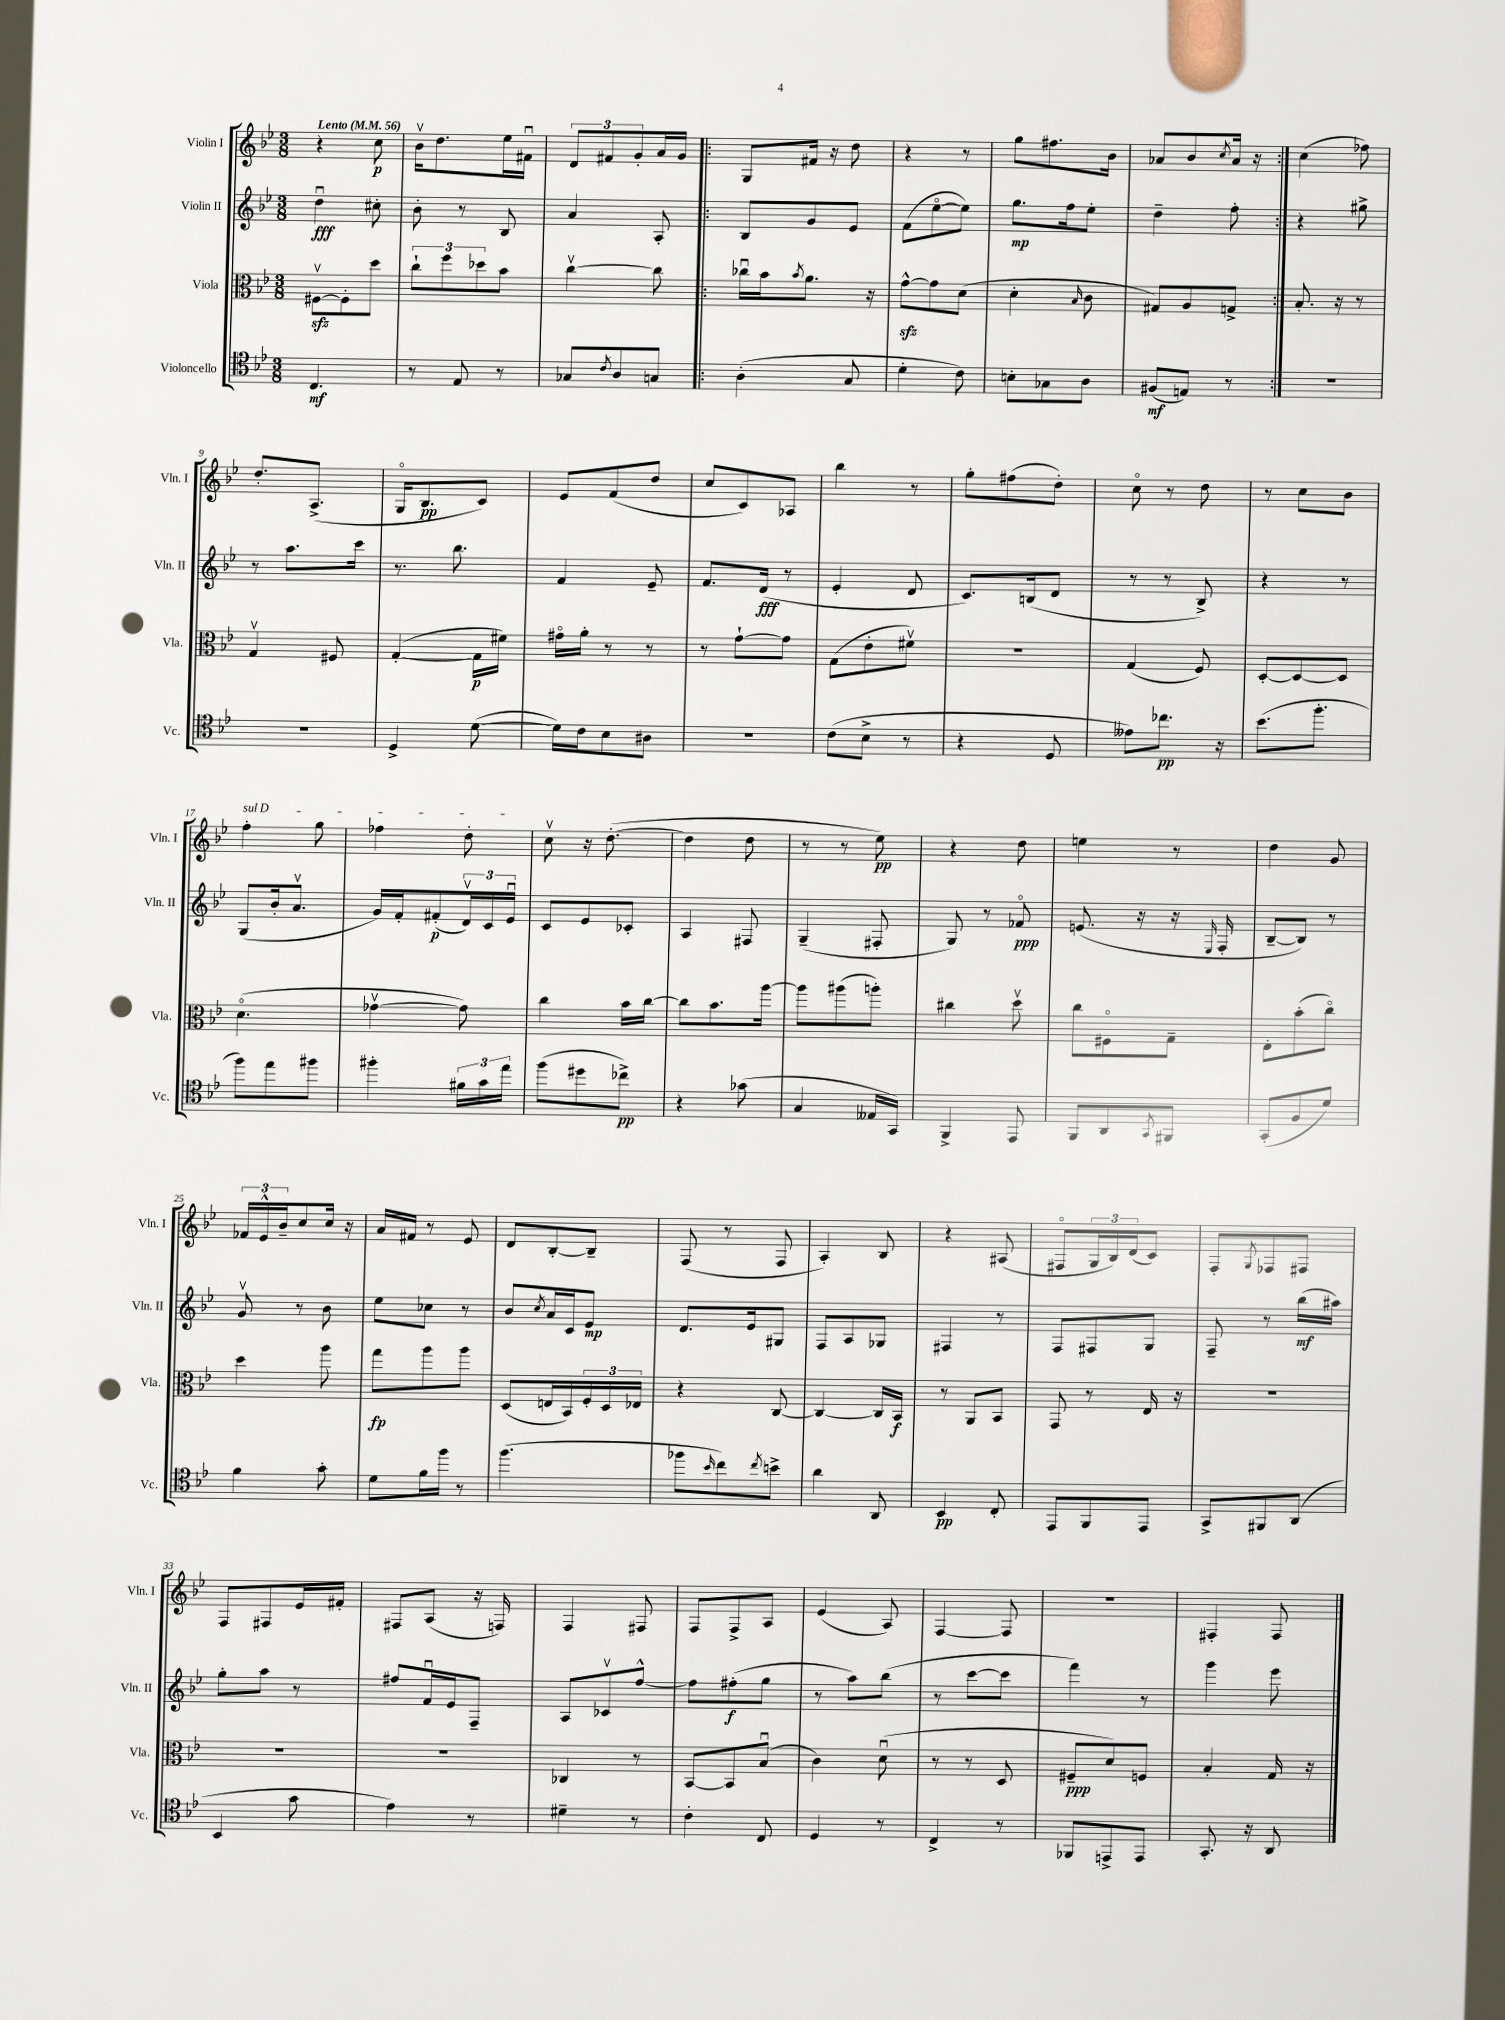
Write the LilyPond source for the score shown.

<<
\new StaffGroup <<
\new Staff = "s0" \with { instrumentName = "Violin I" shortInstrumentName = "Vln. I" } {
    \clef treble \key bes \major \numericTimeSignature \time 3/8 \tempo "Lento" 4 = 56
    r4 c''8\p |
    bes'16\upbow d''8. ees''16 fis'16\downbow |
    \tuplet 3/2 { d'8 fis'8 g'8-. } a'16 g'16 |
    \repeat volta 2 { g8 fis'16 r16 d''8 |
    r4 r8 |
    g''8 fis''8. bes'16 |
    aes'8 bes'8 \acciaccatura { c''8 } aes'16 r16 | }
    c''4( fes''8) |
    d''8.-. a8.->( |
    g16\flageolet bes8.\pp c'8) |
    ees'8 f'8( d''8 |
    c''8 c'8) aes8 |
    bes''4 r8 |
    g''8-. fis''8( d''8-.) |
    c''8\flageolet r8 d''8 |
    r8 c''8 bes'8 |
    \once \override TextSpanner.bound-details.left.text = \markup { \italic "sul D" } f''4-.\startTextSpan g''8 |
    fes''4 d''8-.\stopTextSpan |
    c''8\upbow r16 d''8.~-.( |
    d''4 d''8 |
    r8 r8 ees''8\pp) |
    r4 d''8 |
    e''4 r8 |
    d''4 g'8 |
    \tuplet 3/2 { fes'16 ees'16-^ bes'16-- } c''8 c''16 r16 |
    a'16 fis'16 r8 ees'8 |
    d'8 bes8~-. bes8-- |
    f8( r8 f8 |
    a4-.) bes8 |
    r4 ais8( |
    fis8\flageolet \tuplet 3/2 { g16 bes16) d'16( } c'8) |
    f8-. \acciaccatura { g8 } fes8 fis8 |
    f8 fis8 ees'16 fis'16-. |
    fis8 a8( r16 f16) |
    f4 fis8 |
    f8 f8-> a8 |
    ees'4( a8) |
    f4~ f8 |
    R4. |
    fis4-. fis8 \bar "|." |
}
\new Staff = "s1" \with { instrumentName = "Violin II" shortInstrumentName = "Vln. II" } {
    \clef treble \key bes \major \numericTimeSignature \time 3/8
    d''4\downbow\fff cis''8-. |
    bes'8-. r8 bes8 |
    a'4 a8-. |
    \repeat volta 2 { bes8 g'8 ees'8 |
    f'8( ees''8~\flageolet ees''8) |
    g''8.\mp f''16 ees''8-. |
    d''4-- f''8-. | }
    r4 gis''8-> |
    r8 a''8. c'''16 |
    r8. bes''8. |
    f'4 ees'8-- |
    f'8. d'16\fff( r8 |
    ees'4-. d'8 |
    c'8.) b16( d'8 |
    r8 r8 bes8->) |
    r4 r8 |
    g8( bes'16-. a'8.\upbow |
    g'16) f'16-. fis'8-.\p( \tuplet 3/2 { d'16\upbow) c'16 ees'16\downbow } |
    c'8 ees'8 ces'8-. |
    a4 fis8 |
    g4--( fis8-. |
    g8) r8 fes'8\flageolet\ppp |
    e'8.( r16 r16 \grace { ees16 } f16-. |
    bes8~-- bes8) r8 |
    g'8\upbow r8 bes'8 |
    ees''8 ces''8 r8 |
    bes'8 \acciaccatura { c''8 } a'16 c'16 ees'8\mp |
    d'8. ees'16 gis8 |
    f8 a8 ges8 |
    fis4 r8 |
    f8 fis8 g8 |
    f8-- r8 bes''16\mf( ais''16) |
    g''8-. a''8 r8 |
    fis''8 f'16\downbow ees'16 f8-- |
    a8 ces'8\upbow f''8~-^ |
    f''8 fis''8-.\f( g''8 |
    r8 a''8) bes''8( |
    r8 c'''8~ c'''8 |
    f'''4) r8 |
    g'''4 ees'''8 \bar "|." |
}
\new Staff = "s2" \with { instrumentName = "Viola" shortInstrumentName = "Vla." } {
    \clef alto \key bes \major \numericTimeSignature \time 3/8
    fis8~\upbow\sfz fis8-. d''8 |
    \tuplet 3/2 { c''8-! f''8 des''8 } bes'8 |
    c''4~\upbow c''8 |
    \repeat volta 2 { ces''16\downbow bes'16 \acciaccatura { bes'8 } a'8. r16 |
    g'8~-^\sfz g'8 d'8( |
    d'4-. \grace { bes16 } c'8 |
    gis8) a8 g8-> | }
    bes8.-. r16 r8 |
    g4\upbow fis8 |
    g4~-.( g16\p fis'16) |
    gis'16\flageolet a'16-. r8 r8 |
    r8 g'8~-! g'8 |
    g8( ees'8-. fis'8\upbow) |
    R4. |
    g4( f8) |
    d8~-. d8~ d8 |
    d'4.\flageolet( |
    ges'4~\upbow ges'8) |
    c''4 bes'16 c''16~ |
    c''8 bes'8. a''16~ |
    a''8 ais''8( a''8-.) |
    cis''4 d''8\upbow |
    c''8 fis8\flageolet g8-- |
    ees8-. bes'8-.( c''8\flageolet) |
    d''4 a''8 |
    g''8\fp a''8 a''8 |
    d8( e16 bes,16) \tuplet 3/2 { f16-. d16 ees16 } |
    r4 c8~ |
    c4~ c16 bes,16\f |
    r8 a,8 bes,8 |
    g,8 r8 ees16 r16 |
    R4. |
    R4. |
    R4. |
    ces4 r8 |
    bes,8~ bes,8 bes8\downbow( |
    c'4) d'8\downbow( |
    r8 r8 d8 |
    fis8--\ppp d'8) f8 |
    bes4-. g16 r16 \bar "|." |
}
\new Staff = "s3" \with { instrumentName = "Violoncello" shortInstrumentName = "Vc." } {
    \clef tenor \key bes \major \numericTimeSignature \time 3/8
    c4.\mf |
    r8 ees8 r8 |
    ges8 \acciaccatura { c'8 } a8 g8 |
    \repeat volta 2 { a4-.( g8 |
    d'4-. c'8) |
    b8-. ges8 a8 |
    fis8\mf( e8) r8 | }
    R4. |
    R4. |
    d4-> d'8~( |
    d'16) c'16 bes8 ais8 |
    R4. |
    c'8( bes8-> r8 |
    r4 d8 |
    eeses'8) ces''8.\pp r16 |
    bes'8.( f''8.-. |
    f''8) ees''8 fis''8 |
    fis''4-. \tuplet 3/2 { fis'16 g'16 ees''16 } |
    f''8( dis''8 ces''8->\pp) |
    r4 ges'8( |
    g4 eeses16 g,16) |
    f,4-> ees,8 |
    f,8 a,8 \acciaccatura { g,8 } fis,8 |
    g,8-.( f8 d'8) |
    f'4 g'8-. |
    d'8 f'16 f''16 r8 |
    f''4.( |
    fes''8 \grace { bes'16 } c''8) \acciaccatura { c''8 } b'8-> |
    a'4 a,8 |
    bes,4\pp c8-. |
    ees,8 f,8 ees,8 |
    g,8-> fis,8 a,8( |
    bes,4 g'8 |
    ees'4) r8 |
    dis'4-- r8 |
    c'4-. c8 |
    d4 r8 |
    c4-> r8 |
    fes,8 e,8-> e,8 |
    g,8.-. r16 a,8 \bar "|." |
}
>>
>>
